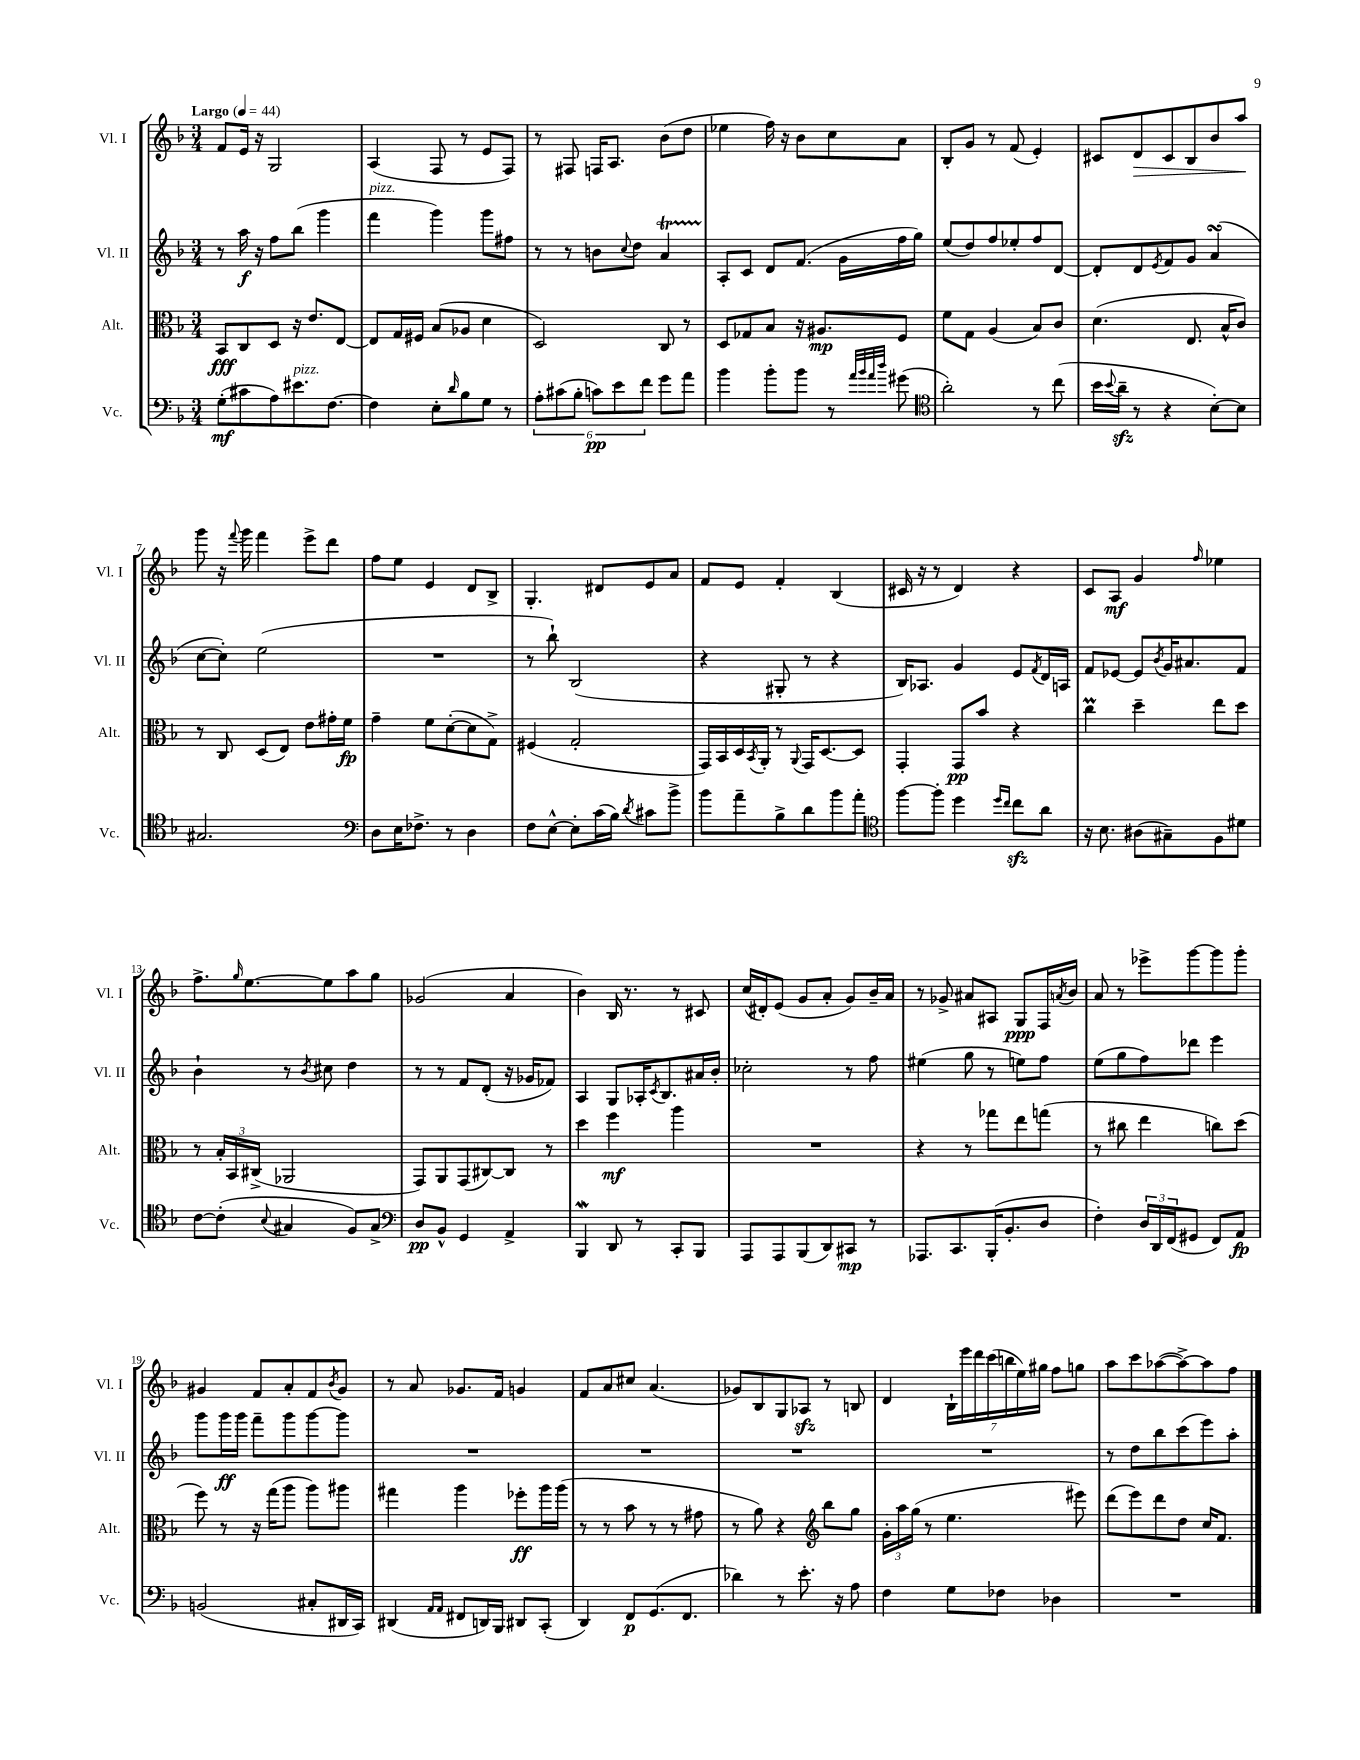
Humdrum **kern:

**kern	**kern	**kern	**kern
*staff4	*staff3	*staff2	*staff1
*clefF4	*clefC3	*clefG2	*clefG2
*k[b-]	*k[b-]	*k[b-]	*k[b-]
*M3/4	*M3/4	*M3/4	*M3/4
*MM44	*MM44	*MM44	*MM44
(8G'	8BB-	8r	8f
8c#	8C	16aa	16e
.	.	16r	16r
8A)	8D	8ff	2G
8.e#	16r	(8bb-	.
.	8.e	.	.
.	.	4ggg	.
[8.F	.	.	.
.	[8E	.	.
=	=	=	=
4F]	8E]	4fff	(4A
.	16G	.	.
.	16F#	.	.
8E'	(8B-	4ggg)	8F
16qqd	.	.	.
8B-	8A-	.	8r
8G	4d	8ggg	8e
8r	.	8ff#	8F)
=	=	=	=
12A'	2D)	8r	8r
(12c#	.	.	.
.	.	8r	8F#
12B-'	.	.	.
12c)	.	8b	16F
.	.	.	8.A
12e	.	.	.
.	.	8qqcc	.
.	.	8dd	.
12f	.	.	.
8g	8C	4a	(8b-
8a	8r	.	8dd
=	=	=	=
4b-	8D	8A'	4ee-
.	8G-	8c	.
8b-'	8B-	8d	16ff)
.	.	.	16r
8b-	16r	(8.f	8b-
.	8.A#	.	.
8r	.	.	8cc
.	.	16g	.
32qqa	.	.	.
32qqb-	.	.	.
32qqa	.	.	.
32qqdd	.	.	.
(8g#	8F	16ff	8a
.	.	16gg)	.
=	=	=	=
*clefC4	*	*	*
2a')	8f	(8ee	8B-'
.	8G	8dd)	8g
.	(4A	8ff	8r
.	.	8ee-'	(8f
8r	8B-)	8ff	4e')
(8cc	8c	[8d	.
=	=	=	=
16b-	(4.d	8d']	8c#
8qqb-	.	.	.
16a~	.	.	.
8r	.	8d	8d
.	.	8qe	.
4r	.	8f	8c#
.	8.E	8g	8B-
[8B-')	.	(4a	8b-
.	16B-^^	.	.
8B-]	8c)	.	8aa
=	=	=	=
2.G#	8r	[8cc	8ggg
.	8C	8cc'])	16r
.	.	.	8qqfff
.	.	.	16ggg
.	(8D	(2ee	4fff
.	8E)	.	.
.	8e	.	8eee^
.	16g#'	.	8ddd
.	16f	.	.
=	=	=	=
*clefF4	*	*	*
8D	4g~	2.r	8ff
16E	.	.	8ee
8.F-^	.	.	.
.	8f	.	4e
8r	([8d'	.	.
4D	8d]	.	8d
.	8G^)	.	8B-^
=	=	=	=
8F	(4F#	8r	4.G'
[8E^^	.	8bb-`)	.
8E']	2G'	(2B-	.
(16c	.	.	8d#
16B-)	.	.	.
8qd	.	.	.
8c#	.	.	8e
8b-^	.	.	8a
=	=	=	=
8b-	16GG)	4r	8f
.	16BB-	.	.
8a~	16D	.	8e
.	8qBB-	.	.
.	16AA'	.	.
8B-^	8r	8G#'	4f'
.	8qqAA	.	.
8d	16GG	8r	.
.	[8.D	.	.
8b-	.	4r	(4B-
8a'	8D]	.	.
=	=	=	=
*clefC4	*	*	*
[8ff	4GG'	16B-)	16c#
.	.	8.A-	16r
8ff']	.	.	8r
4dd	8GG	4g	4d)
.	8b-	.	.
16qqdd	.	.	.
16qqcc	.	.	.
8cc	4r	8e	4r
.	.	8qf	.
8a	.	16d	.
.	.	16A	.
=	=	=	=
16r	4cc	8f	8c
8.B-	.	.	.
.	.	[8e-	8A
(8A#	4dd~	8e-]	4g
.	.	8qb-	.
8G#~)	.	16g	.
.	.	8.a#	.
.	.	.	16qqff
8F	8ee	.	4ee-
8d#	8dd	8f	.
=	=	=	=
[8c	8r	4b-`	8.ff^
(8c']	24B-'	.	.
.	24BB-	.	.
.	.	.	16qqgg
.	.	.	[8.ee
.	(24C#^	.	.
8qqB-	.	.	.
4G#	2AA-	8r	.
.	.	8qb-	.
.	.	8cc#	8ee]
8F)	.	4dd	8aa
8G#^	.	.	8gg
=	=	=	=
*clefF4	*	*	*
8D	8GG)	8r	(2g-
8BB-^^	8AA	8r	.
4GG	(8GG	8f	.
.	[8C#)	(8d'	.
4AA^	8C#]	16r	4a
.	.	16g-	.
.	8r	8f-)	.
=	=	=	=
4BBB-	4dd	4A	4b-)
8DD	4ff	8G	16B-
.	.	.	8.r
8r	.	16A-'	.
.	.	8qc	.
.	.	8.B-	.
8CC'	4aa	.	8r
8BBB-	.	16a#	8c#
.	.	16b-'	.
=	=	=	=
8AAA	2.r	2cc-'	(16cc
.	.	.	16d#')
8AAA	.	.	(8e
(8BBB-	.	.	8g
8DD)	.	.	8a'
8CC#	.	8r	8g)
8r	.	8ff	16b-~
.	.	.	16a
=	=	=	=
8.AAA-	4r	(4ee#	8r
.	.	.	8g-^
8.CC	.	.	.
.	8r	8gg	8a#
(16BBB-'	8gg-	8r	8A#
8.BB-'	.	.	.
.	8ee	8ee)	8G
8D	(8gg	8ff	16F
.	.	.	8qa
.	.	.	16b-
=	=	=	=
4F')	8r	(8ee	8a
.	8cc#	8gg	8r
24D	4ee	8ff)	8eee-^
24DD	.	.	.
(24FF	.	.	.
8GG#	.	8ddd-	[8ggg
8FF)	8cc)	4eee	8ggg]
8AA	(8dd	.	8ggg'
=	=	=	=
(2BB	8ff)	8ggg	4g#
.	8r	16ggg	.
.	.	16ggg	.
.	16r	8fff~	8f
.	(16gg	.	.
.	8aa	8ggg	8a'
8C#'	8aa)	[8ggg	8f
.	.	.	8qb-
16DD#	8aa#	8ggg]	8g#
16CC)	.	.	.
=	=	=	=
(4DD#	4gg#	2.r	8r
.	.	.	8a
16qqAA	.	.	.
16qqAA	.	.	.
8FF#	4aa	.	8.g-
16DD)	.	.	.
16BBB-	.	.	16f
8DD#	8ff-'	.	4g
(8CC'	16aa	.	.
.	(16aa	.	.
=	=	=	=
4DD)	8r	2.r	8f
.	8r	.	8a
8FF	8b-	.	8cc#
(8.GG	8r	.	(4.a
.	8r	.	.
8.FF	.	.	.
.	8g#	.	.
=	=	=	=
4d-)	8r	2.r	8g-)
.	8a)	.	8B-
8r	4r	.	8G
8.e'	.	.	8A-
*	*clefG2	*	*
.	8bb-	.	8r
16r	.	.	.
8A	8gg	.	8B
=	=	=	=
4F	24g'	2.r	4d
.	24aa	.	.
.	(24gg	.	.
.	8r	.	.
8G	4.ee	.	28B-`
.	.	.	28eee
.	.	.	28ddd
.	.	.	(28ccc
8F-	.	.	.
.	.	.	28bb
.	.	.	28ee)
.	.	.	28gg#
4D-	.	.	8ff
.	8eee#)	.	8gg
=	=	=	=
2.r	(8ddd	8r	8aa
.	8eee)	8dd	8ccc
.	8ddd	8bb-	([8aa-
.	8dd	(8ccc	8aa-^_)
.	16cc	8eee)	8aa-]
.	8.f	.	.
.	.	8aa'	8ff
==	==	==	==
*-	*-	*-	*-
